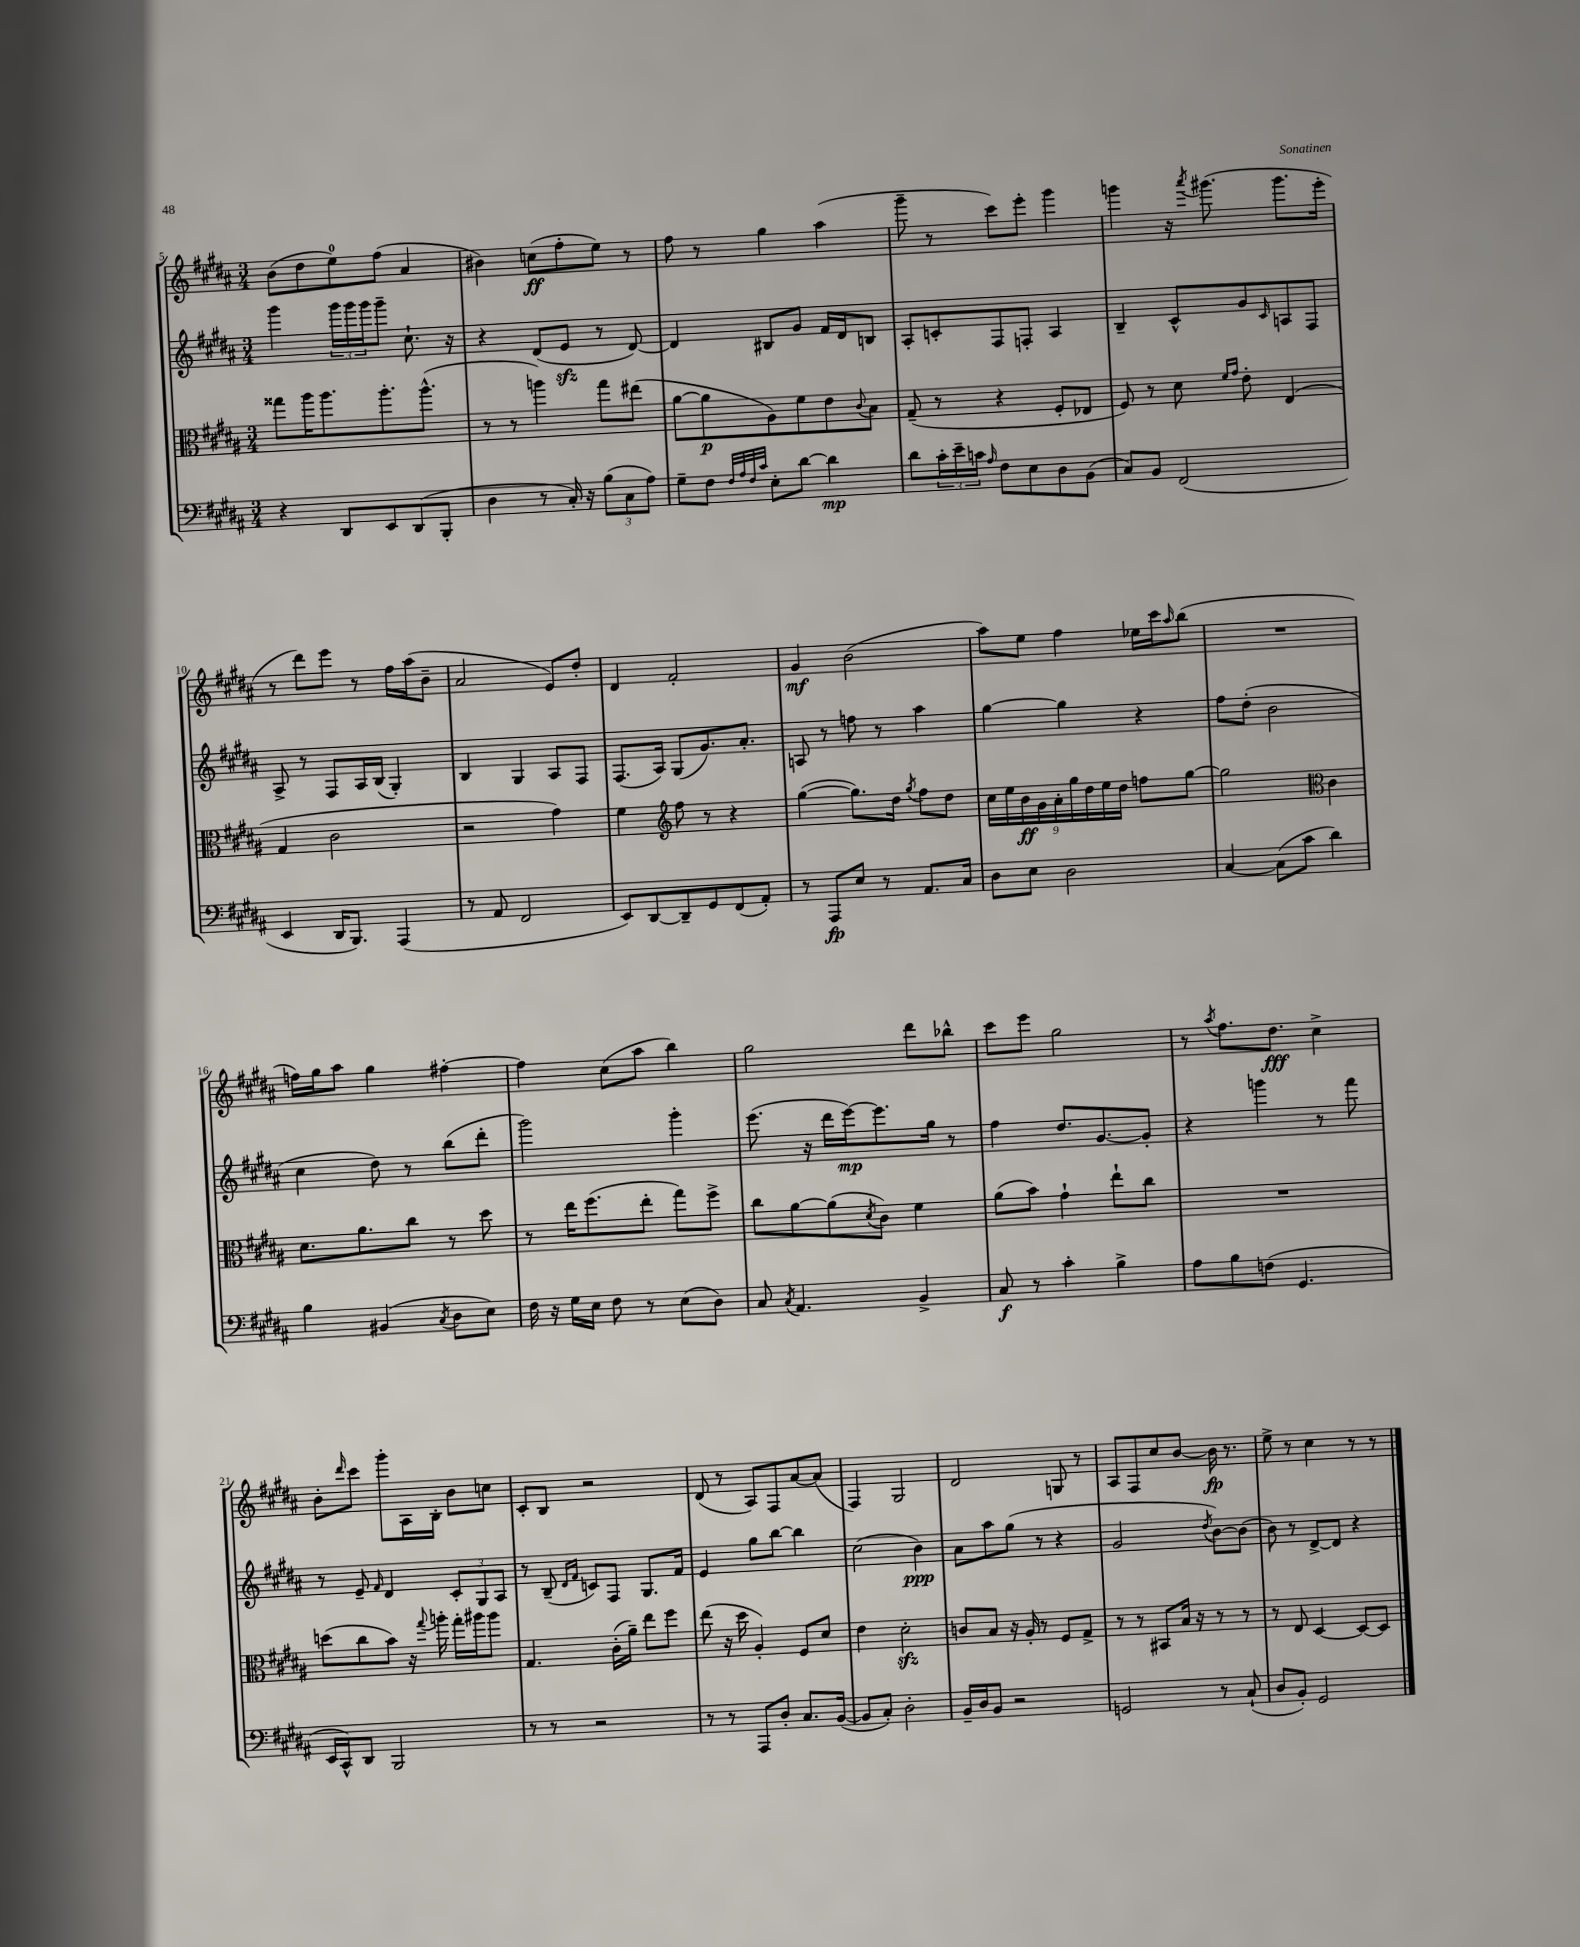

**kern	**kern	**kern	**kern
*staff4	*staff3	*staff2	*staff1
*clefF4	*clefC3	*clefG2	*clefG2
*k[f#c#g#d#a#]	*k[f#c#g#d#a#]	*k[f#c#g#d#a#]	*k[f#c#g#d#a#]
*M3/4	*M3/4	*M3/4	*M3/4
4r	8gg##	4ggg#	(8b
.	16aa#	.	8dd#
.	8.aa#	.	.
8DD#	.	24ggg#	8ee)
.	.	24ggg#	.
.	.	24ggg#	.
8EE	8.aa#'	8ggg#~	(8ff#
(8DD#	.	8.cc#`	4a#
.	(8.aa#^^	.	.
8BBB'	.	.	.
.	.	16r	.
=	=	=	=
4D#	8r	4r	4b#)
.	8r	.	.
8r	4aa)	(8d#	(8cc
16C#')	.	8e	8ff#'
16r	.	.	.
(12B	8gg#	8r	8ee)
12C#	.	.	.
.	(8ee#	[8d#)	8r
12A#)	.	.	.
=	=	=	=
8G#~	[8a#	4d#]	8ff#
8F#	8a#]	.	8r
32qqF#	.	.	.
32qqA#	.	.	.
32qqF#	.	.	.
32qqc#	.	.	.
8E'	8A#)	8B#	4gg#
[8d#	8f#	8g#	.
4d#]	8e	16f#	(4aa#
.	.	16d#	.
.	8qqc#	.	.
.	8B	8B	.
=	=	=	=
8d#	(8G#~	8A#'	8ggg#~
24c#'	8r	8c'	8r
24e~	.	.	.
24c	.	.	.
16qqA#	.	.	.
8F#	4r	8F#	8ccc#)
8E	.	8F'	8eee'
8D#	8F#'	4A#	4ggg#
(8BB	8E-	.	.
=	=	=	=
8C#)	8F#)	4B~	4ggg
8BB	8r	.	.
(2FF#	8d#	8c#^^	16r
.	.	.	8qaaa#
.	.	.	(8.ggg#
.	16qqf#	.	.
.	16qqg#	.	.
.	8e'	8g#	.
.	.	16qqc#	.
.	(4E	8A	8.ggg#
.	.	8F#	.
.	.	.	16eee'
=	=	=	=
4EE	4G#	8A#^	8r
.	.	8r	8ddd#)
16DD#	2c#	8F#	8eee
8.BBB)	.	.	.
.	.	16A#	8r
.	.	(16B	.
(4AAA#	.	4G#')	16ff#
.	.	.	(16aa#
.	.	.	8b~
=	=	=	=
8r	2r	4B	2a#
8AA#	.	.	.
2FF#	.	4G#	.
.	4g#)	8A#	8e)
.	.	8F#	8dd#'
=	=	=	=
8EE)	4f#	(8.F#	4d#
[8DD#	.	.	.
.	.	16A#)	.
*	*clefG2	*	*
8DD#~]	8ff#	(8G#	2f#'
8GG#	8r	8.g#)	.
(8FF#	4r	.	.
.	.	8.a#'	.
8AA#')	.	.	.
=	=	=	=
8r	([4gg#	8A	4g#
8AAA#	.	8r	.
8E	8.gg#])	8ff	(2b
8r	.	8r	.
.	16dd#	.	.
.	8qgg#	.	.
8.AA#	8ff#	4aa#	.
.	8dd#	.	.
16C#	.	.	.
=	=	=	=
8D#	18cc#	[4gg#	8aa#)
.	18ee	.	.
.	18b	.	.
8E	.	.	8ee
.	18g#	.	.
.	18a#'	.	.
2D#	.	4gg#]	4ff#
.	18gg#	.	.
.	18dd#	.	.
.	18ee	.	.
.	18dd#	.	.
.	8ff	4r	16ee-
.	.	.	16ccc#
.	.	.	16qqaa#
.	[8gg#	.	(8bb
=	=	=	=
[4C#	2gg#]	8ff#	2.r
.	.	(8dd#'	.
(8C#]	.	2b	.
8c#	.	.	.
*	*clefC3	*	*
4d#)	4c#	.	.
=	=	=	=
4B	8.d#	4cc#	16ff)
.	.	.	16gg#
.	.	.	8aa#
.	8.a#	.	.
(4BB#	.	8dd#)	4gg#
.	8cc#	8r	.
8qC#	.	.	.
8D#	8r	(8bb	[4ff#'
8E)	8dd#	8ddd#'	.
=	=	=	=
16F#	8r	2ggg#)	4ff#]
16r	.	.	.
16G#	16ee	.	.
16E	(8.ff#	.	.
8F#	.	.	(8cc#
8r	8ee'	.	8aa#
(8E	8gg#)	4ggg#'	4bb)
8D#)	8ff#^	.	.
=	=	=	=
8C#	8cc#	(8.eee	2gg#
8qC#	.	.	.
4.AA#	[8a#	.	.
.	.	16r	.
.	(8a#]	16ddd#	.
.	.	[16eee)	.
.	8qd#	.	.
.	8c#)	8.eee]	.
4BB^	4f#	.	8ddd#
.	.	16gg#	.
.	.	8r	8bb-^^
=	=	=	=
8C#	(8a#	4ff#	8ccc#
8r	8b)	.	8eee
4c#'	4g#`	8.dd#	2gg#
.	.	[8.g#	.
4B^	8ee`	.	.
.	8cc#	8g#']	.
=	=	=	=
8A#	2.r	4r	8r
.	.	.	8qaa#
8B	.	.	8.ff#
(8F	.	4ggg	.
.	.	.	8.dd#
4.GG#	.	.	.
.	.	8r	4cc#^
.	.	8fff#	.
=	=	=	=
16EE	(8dd	8r	8b'
16CC#^^)	.	.	.
.	.	.	16qqddd#
8DD#	8cc#	8e~	8ccc#
.	.	16qqf#	.
2BBB	8b)	4d#	8ggg#'
.	16r	.	16A#
.	8qqgg#	.	.
.	16aa'	.	16B'
.	16gg#'	12c#'	8b
.	16aa#	.	.
.	.	12G#	.
.	8aa#	.	8cc
.	.	12A#	.
=	=	=	=
8r	4.G#	8r	8c#'
8r	.	(8B~	8B
.	.	16qqd#	.
.	.	16qqf#	.
2r	.	8c)	2r
.	(16c#'	8F#	.
.	16a#~)	.	.
.	8ee	8.G#	.
.	8ff#	.	.
.	.	16f#	.
=	=	=	=
8r	(8ee	4e	(8d#
8r	16r	.	8r
.	16dd#	.	.
8AAA#	4A#')	8gg#	8A#)
8D#'	.	[8bb	8F#
8.C#	8F#	4bb]	[8a#
.	8d#	.	(8a#]
([16BB	.	.	.
=	=	=	=
8BB]	4e	(2cc#	4F#)
8C#')	.	.	.
2D#'	2d#'	.	2G#
.	.	4b)	.
=	=	=	=
16BB~	8c	8a#	2d#
16D#	.	.	.
8BB	8B	8aa#	.
2r	16r	(8gg#	.
.	16A#'	.	.
.	8r	8r	.
.	8F#	4r	8G
.	8G#^	.	8r
=	=	=	=
2GG	8r	2g#	8A#
.	8r	.	8F#
.	8BB#	.	8cc#
.	16B	.	[8b
.	16r	.	.
.	.	8qdd#	.
8r	8r	[8b)	16b]
.	.	.	8.r
(8C#`	8r	(8b]	.
=	=	=	=
8D#	8r	8b)	8ee^
8BB')	8E	8r	8r
2GG#	[4D#	[8d#^	4cc#
.	.	8d#]	.
.	8D#_	4r	8r
.	8D#]	.	8r
==	==	==	==
*-	*-	*-	*-
